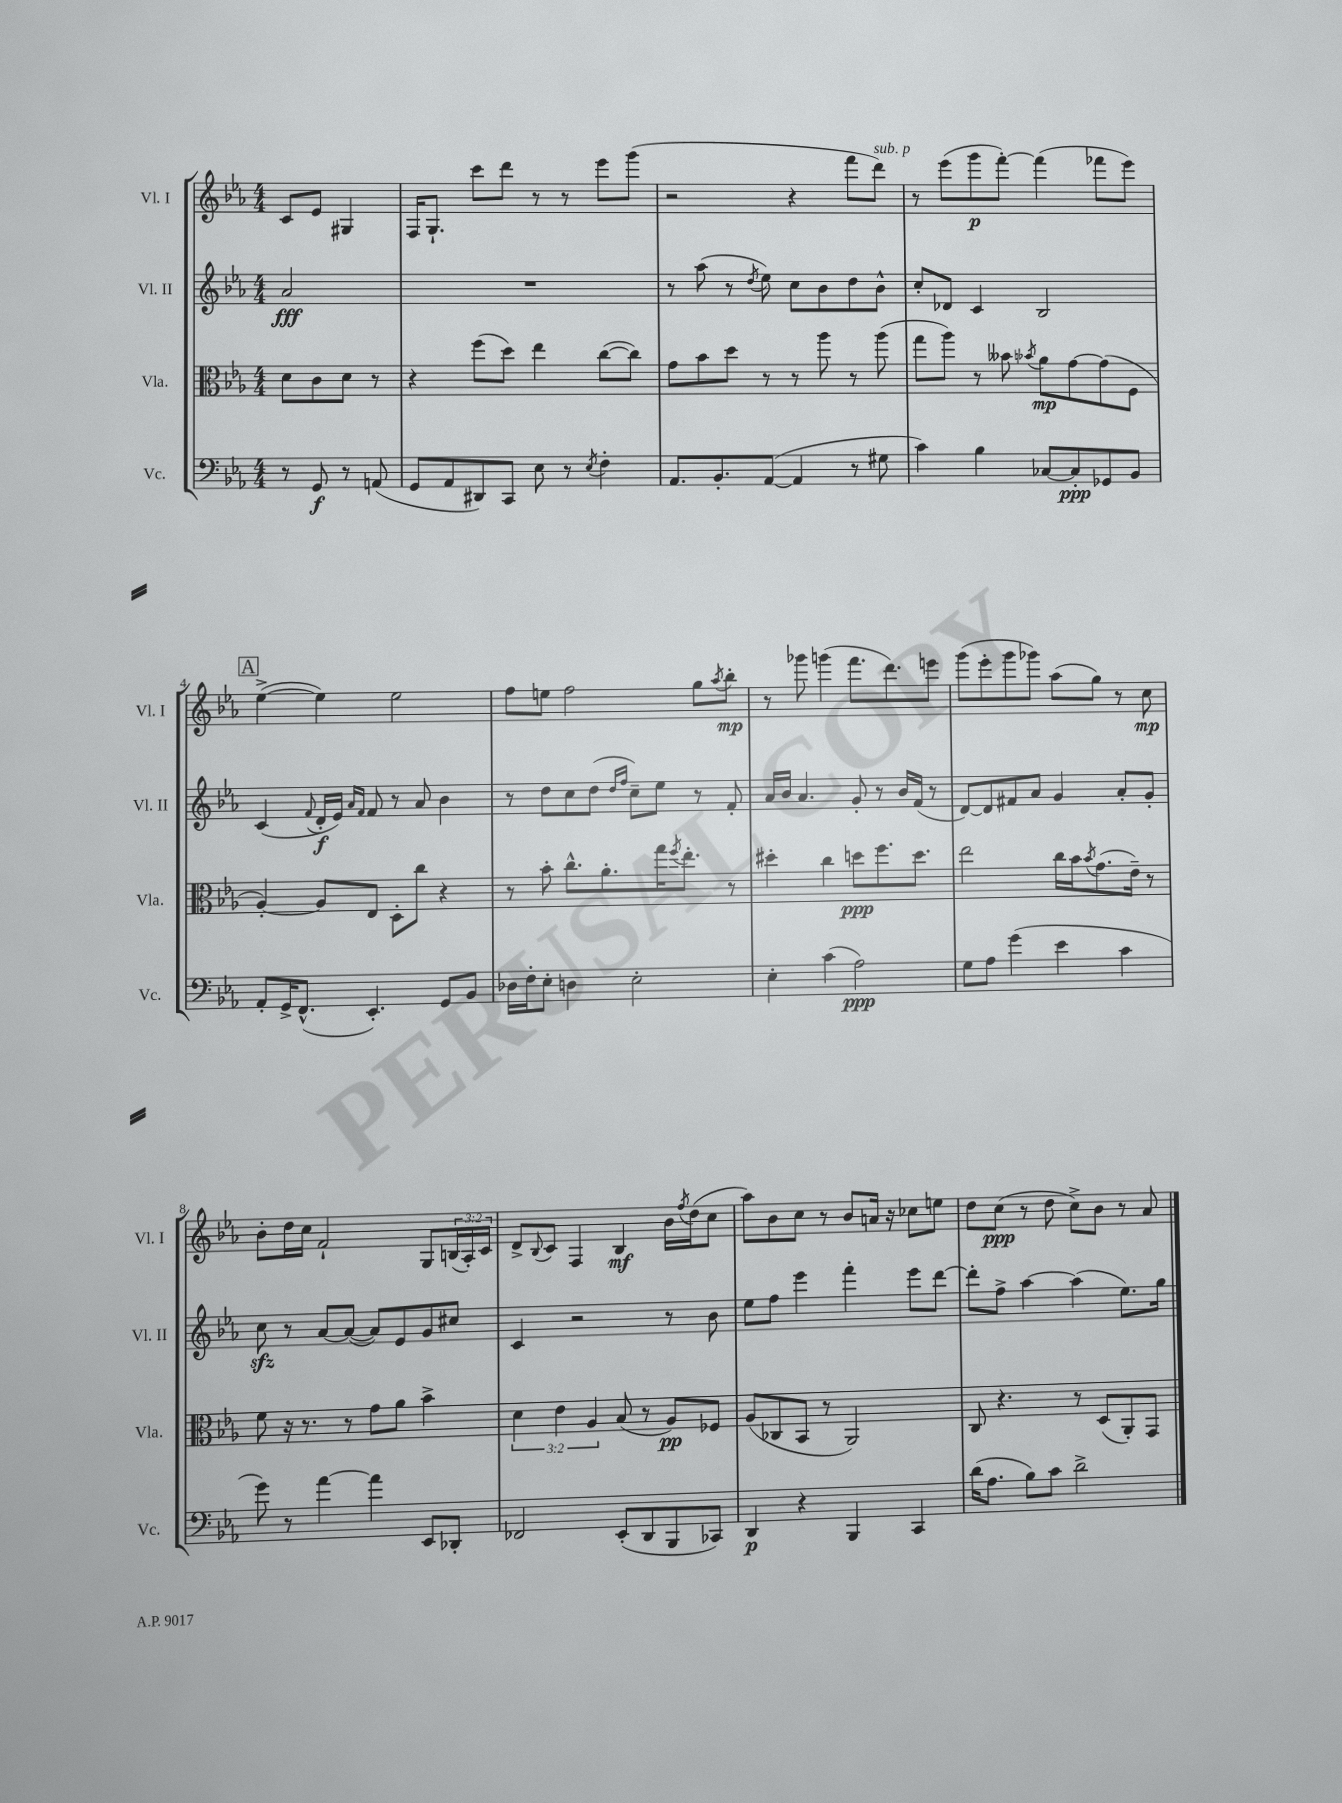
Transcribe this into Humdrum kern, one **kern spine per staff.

**kern	**kern	**kern	**kern
*staff4	*staff3	*staff2	*staff1
*clefF4	*clefC3	*clefG2	*clefG2
*k[b-e-a-]	*k[b-e-a-]	*k[b-e-a-]	*k[b-e-a-]
*M4/4	*M4/4	*M4/4	*M4/4
8r	8d\L	2a-/	8c/L
8GG/	8c\	.	8e-/J
8r	8d\J	.	4G#/
(8AA/	8r	.	.
=	=	=	=
8GG/L	4r	1r	16F/LK
.	.	.	8.G`/J
8AA-/	.	.	.
8DD#/)	(8ff\L	.	8ccc\L
8CC/J	8dd\J)	.	8ddd\J
8E-\	4ee-\	.	8r
8r	.	.	8r
8qE-/	.	.	.
4F'\	([8cc\L	.	8eee-\L
.	8cc\]J)	.	(8ggg\J
=	=	=	=
8.AA-/L	8g\L	8r	2r
.	8b-\	(8aa-\	.
8.BB-'/	.	.	.
.	8dd\J	8r	.
.	.	8qdd/	.
([8AA-/J	8r	8ee-\)	.
4AA-/]	8r	8cc\L	4r
.	8aa-\	8b-\	.
8r	8r	8dd\	8fff\L
8G#\	(8aa-\	8b-^^\J	8ddd\J)
=	=	=	=
4c\)	8gg\L	8cc'/L	8r
.	8aa-\J)	8d-/J	(8eee-\L
4B-\	8r	4c/	8ggg\
.	8b--\	.	[8fff'\J)
.	8qb-/	.	.
[8C-/L	8a-\L	2B-/	(4fff\]
8C-'/]	[8g\	.	.
8GG-/	(8g\]	.	8fff-\L
8BB-/J	8F\J	.	8eee-\J)
=	=	=	=
8AA-'/L	[4A-'/)	(4c/	([4ee-^\
16GG^/K	.	.	.
(8.FF^^/J	.	.	.
.	.	8qqf/	.
.	8A-/]L	16d'/LL	4ee-\])
.	.	16e-/JJ)	.
.	.	16qqa-/LL	.
.	.	16qqf/JJ	.
4.EE-'/)	8E-/J	8f/	.
.	8D'\L	8r	2ee-\
.	8cc\J	8a-/	.
8GG/L	4r	4b-\	.
8BB-/J	.	.	.
=	=	=	=
16D-\LL	8r	8r	8ff\L
16F'\J	.	.	.
8E-'\J	8b-'\	8dd\L	8ee\J
4D\	8.cc^^\L	8cc\	2ff\
.	.	(8dd\J	.
.	8.a-'\	.	.
.	.	16qqdd/LL	.
.	.	16qqff/JJ	.
2E-'\	.	8cc~\L)	.
.	16gg\K	8ee-\J	.
.	8qff/	.	.
.	8.ee-'\J	.	.
.	.	8r	8gg\L
.	.	.	8qaa-/
.	8r	8f'/	8bb-'\J
=	=	=	=
4E-'\	4dd#'\	16a-/LL	8r
.	.	16b-/JJ	.
.	.	4.a-/	8ggg-\
(4c\	4cc\	.	(4ggg\
2A-\)	8dd\L	8g'/	8.fff\L
.	8.ff\	8r	.
.	.	.	8.ddd\)
.	.	16b-/LL	.
.	8.dd\J	(16f/JJ	.
.	.	8r	8eee\J
=	=	=	=
8G\L	2ee-\	[8d/L)	(8ggg\L
8A-\J	.	8d/]	8eee-'\
(4g\	.	8f#/	8ggg\
.	.	8a-/J	8ggg-\J)
4e-\	16cc\LL	4g/	(8aa-\L
.	16b-\J	.	.
.	8qb-/	.	.
.	(8.g\	.	8gg\J)
4c\	.	8a-'/L	8r
.	16e-~\Jk)	.	.
.	8r	8g'/J	8cc\
=	=	=	=
8g\)	8f\	8cc\	8b-'\L
8r	16r	8r	16dd\L
.	8.r	.	16cc\JJ
[4a-\	.	[8a-/L	2f`/
.	8r	(8a-/_J	.
4a-\]	8g\L	8a-/]L)	.
.	8a-\J	8e-/	.
8EE-/L	4b-^\	8g/	8G/L
8DD-'/J	.	8cc#/J	(24B/L
.	.	.	24A-'/)
.	.	.	24c/JJ
=	=	=	=
2FF-/	6d\	4c/	8d^/L
.	.	.	8qqB-/
.	.	.	8c/J
.	6e-\	.	.
.	.	2r	4F/
.	6A-/	.	.
(8EE-'/L	(8B-/	.	4B-/
8DD/	8r	.	.
8BBB-/	8A-/L)	8r	16b-\LL
.	.	.	8qff/
.	.	.	(16dd\J
8CC-/J)	8F-/J	8b-\	8cc\J
=	=	=	=
4DD/	(8A-/L	8ee-\L	8aa-\L)
.	8C-/	8ff\J	8b-\
4r	8BB-/J	4eee-\	8cc\J
.	8r	.	8r
4BBB-/	2AA-/)	4fff'\	8b-/L
.	.	.	16a/Jk
.	.	.	16r
4CC/	.	8eee-\L	8cc-\L
.	.	[8ddd\J	8ee\J
=	=	=	=
(16d\LK	8C/	8ddd'\]L	8dd\L
8.A-\J	.	.	.
.	4.r	8ff^\J	(8cc\J
8B-\L)	.	[4aa-\	8r
8c\J	.	.	8dd\
2d^\	8r	(4aa-\]	8cc^\L)
.	(8D/L	.	8b-\J
.	8AA-'/)	8.ee-\L)	8r
.	8GG/J	.	8a-/
.	.	16gg\Jk	.
==	==	==	==
*-	*-	*-	*-
